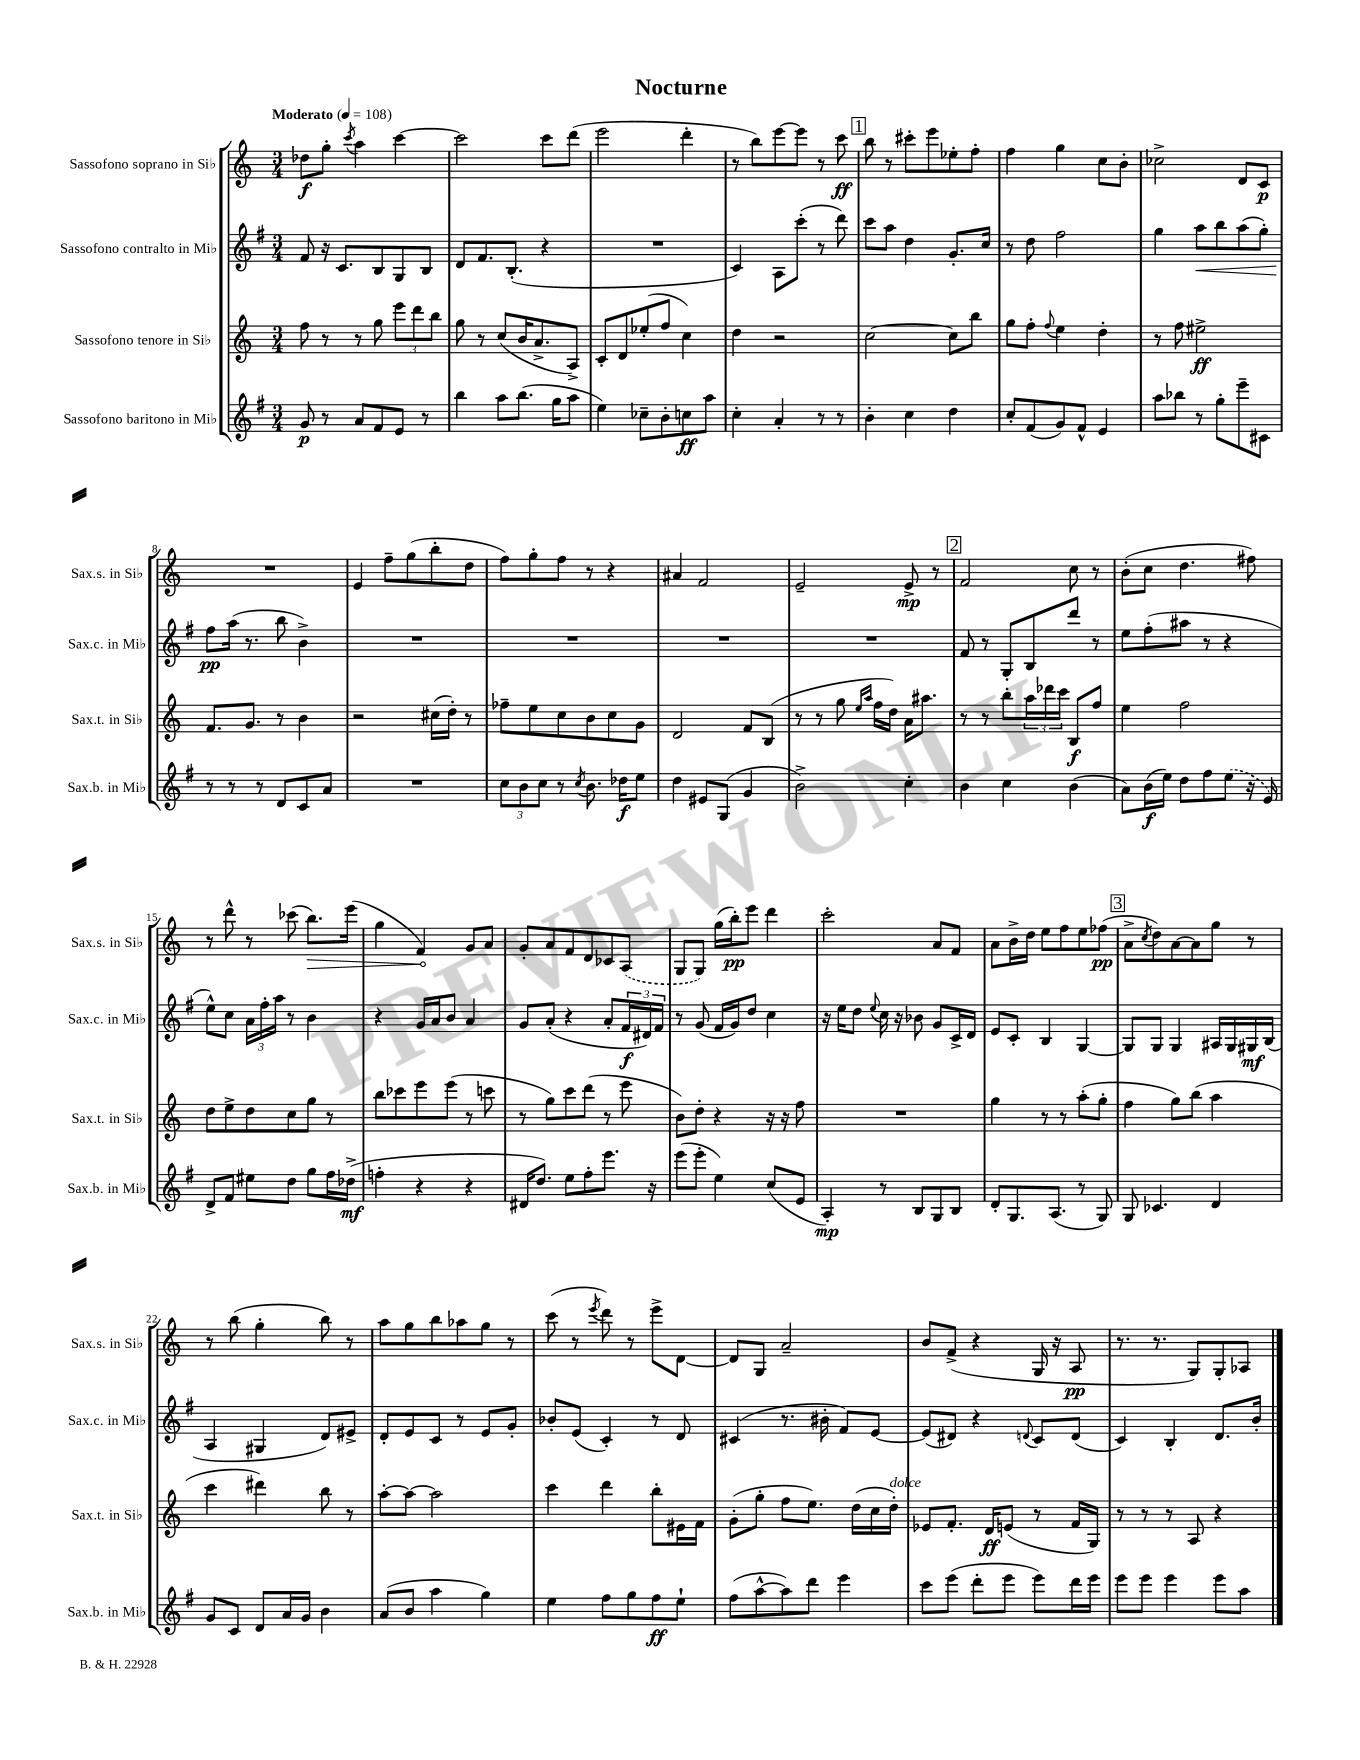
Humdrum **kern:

**kern	**kern	**kern	**kern
*staff4	*staff3	*staff2	*staff1
*clefG2	*clefG2	*clefG2	*clefG2
*k[f#]	*k[]	*k[f#]	*k[]
*M3/4	*M3/4	*M3/4	*M3/4
*MM108	*MM108	*MM108	*MM108
8g	8ff	8f#	8dd-
8r	8r	16r	8gg'
.	.	8.c	.
.	.	.	8qccc
8a	8r	.	4aa
8f#	8gg	8B	.
8e	12eee	8G	[4ccc
.	12ddd	.	.
8r	.	8B	.
.	12bb	.	.
=	=	=	=
4bb	8gg	8d	2ccc]
.	8r	8.f#	.
8aa	(8cc	.	.
.	.	(8.B'	.
(8.bb	16b	.	.
.	8.a^	.	.
.	.	4r	8ccc
16gg	.	.	.
8aa	8A^)	.	(8ddd
=	=	=	=
4ee)	8c'	2.r	2eee
.	8d	.	.
8cc-~	(8ee-'	.	.
8b'	8ff	.	.
8cc	4cc)	.	4ddd'
8aa	.	.	.
=	=	=	=
4cc'	4dd	4c)	8r
.	.	.	8bb)
4a'	2r	8A	[8eee
.	.	(8ccc'	8eee]
8r	.	8r	8r
8r	.	8ddd)	8ccc
=	=	=	=
4b'	[2cc	8ccc	8bb
.	.	8aa	8r
4cc	.	4dd	8ccc#'
.	.	.	8eee
4dd	8cc]	8.g'	8ee-'
.	8bb	.	8ff'
.	.	16cc	.
=	=	=	=
8cc'	8gg	8r	4ff
(8f#	8ff'	8dd	.
.	8qqff	.	.
8g)	4ee	2ff#	4gg
8f#^^	.	.	.
4e	4dd'	.	8cc
.	.	.	8b'
=	=	=	=
8aa	8r	4gg	2cc-^
8bb-	8ff	.	.
8r	2ee#^	8aa	.
8gg'	.	8bb	.
8eee~	.	(8aa	8d
8c#	.	8gg')	8c
=	=	=	=
8r	8.f	8ff#	2.r
8r	.	(16aa	.
.	8.g	8.r	.
8r	.	.	.
8d	8r	8bb	.
8c	4b	4b^)	.
8a	.	.	.
=	=	=	=
2.r	2r	2.r	4e
.	.	.	8ff~
.	.	.	(8gg
.	(16cc#	.	8bb'
.	16dd')	.	.
.	8r	.	8dd
=	=	=	=
12cc	8ff-~	2.r	8ff)
12b	.	.	.
.	8ee	.	8gg'
12cc	.	.	.
8r	8cc	.	8ff
8qcc	.	.	.
8.b	8b	.	8r
.	8cc	.	4r
16dd-	.	.	.
8ee	8g	.	.
=	=	=	=
4dd	2d	2.r	4a#
8e#	.	.	2f
(8G	.	.	.
4g	8f	.	.
.	(8B	.	.
=	=	=	=
2b^)	8r	2.r	2e~
.	8r	.	.
.	8gg	.	.
.	16qqee	.	.
.	16qqaa	.	.
.	16ff	.	.
.	16dd)	.	.
4cc'	16a	.	8e^
.	8.aa#	.	.
.	.	.	8r
=	=	=	=
4b	8r	8f#	2f
.	8r	8r	.
4cc	8bb'	8G'	.
.	24aa	8B	.
.	24ddd-	.	.
.	24ccc	.	.
(4b	8B	8ddd	8cc
.	8ff	8r	8r
=	=	=	=
8a)	4ee	8ee	(8b'
(16b	.	(8ff#'	8cc
16ee)	.	.	.
8dd	2ff	8aa#	4.dd
8ff#	.	8r	.
(8ee	.	4r	.
16r	.	.	8ff#)
16e)	.	.	.
=	=	=	=
8d^	8dd	8ee^^)	8r
8f#	8ee^	8cc	8ddd^^
8ee#	8dd	24a	8r
.	.	24ff#'	.
.	.	24aa	.
8dd	8cc	8r	(8ccc-
8gg	8gg	4b	8.bb)
16ff#	8r	.	.
(16dd-^	.	.	(16eee
=	=	=	=
4ff'	8bb	4r	4gg
.	8ccc-	.	.
4r	8eee	16g	4f)
.	.	16a	.
.	(8eee	8b	.
4r	8r	4a	8g
.	8ccc	.	8a
=	=	=	=
16d#	8r	8g	8g'
8.dd)	.	.	.
.	8gg)	(8a'	8a
8ee	8ccc	4r	8f
8ff#'	(8ddd	.	8d
8.eee	8r	8a'	8c-
.	8eee	24f#	(8A
.	.	24d#)	.
16r	.	.	.
.	.	24f#	.
=	=	=	=
(8eee	8b)	8r	8G
8eee'	8dd'	(8g	8G)
4ee)	4r	16f#	(16gg
.	.	16g)	16bb')
.	.	8dd	8eee
(8cc	16r	4cc	4ddd
.	16r	.	.
8e	8ff	.	.
=	=	=	=
4A')	2.r	16r	2ccc'
.	.	16ee	.
.	.	8dd	.
.	.	8qqee	.
8r	.	16cc	.
.	.	16r	.
8B	.	8b-	.
8G	.	8g	8a
8B	.	16c^	8f
.	.	16d	.
=	=	=	=
8d'	4gg	8e	8a
8.G	.	8c'	16b^
.	.	.	16dd
.	8r	4B	8ee
(8.A	.	.	.
.	8r	.	8ff
8r	(8aa'	[4G	8ee
8G)	8gg'	.	(8ff-
=	=	=	=
8G	4ff	8G]	8a^
.	.	.	8qcc
4.c-	.	8G	8dd)
.	8gg)	4G	[8a
.	(8bb	.	8a]
4d	4aa	16A#	8gg
.	.	16G	.
.	.	16G#	8r
.	.	(16B	.
=	=	=	=
8g	4ccc	4A	8r
8c	.	.	(8bb
8d	4ddd#)	4G#	4gg'
16a	.	.	.
16g	.	.	.
4b	8bb	8d)	8bb)
.	8r	8e#^	8r
=	=	=	=
(8a	[8aa'	8d'	8aa
8b	8aa_	8e	8gg
4aa	2aa]	8c	8bb
.	.	8r	8aa-
4gg)	.	8e	8gg
.	.	8g'	8r
=	=	=	=
4ee	4ccc	8b-'	(8ccc
.	.	(8e	8r
.	.	.	8qeee
8ff#	4ddd	4c')	8ddd)
8gg	.	.	8r
8ff#	8bb'	8r	8eee^
8ee`	16e#	8d	[8d
.	16f	.	.
=	=	=	=
(8ff#	(8g'	(4c#	8d]
[8aa^^	8gg'	.	8G
8aa])	8ff	8.r	2a~
8ddd	8.ee)	.	.
.	.	16b#'	.
4eee	.	8f#)	.
.	(16dd	.	.
.	16cc	[8e	.
.	16dd')	.	.
=	=	=	=
8ccc	8e-	(8e]	8b
(8eee	8.f'	8d#)	(8f^
8ddd'	.	4r	4r
.	16d	.	.
8eee	(8e	.	.
.	.	8qqd	.
8eee)	8r	8c	16G
.	.	.	16r
16ddd	16f	(8d	8A
16eee	16G)	.	.
=	=	=	=
8eee	8r	4c)	8.r
8eee	8r	.	.
.	.	.	8.r
4eee	8r	4B'	.
.	8A	.	8G)
8eee	4r	8.d	8G'
8aa	.	.	8A-
.	.	16b'	.
==	==	==	==
*-	*-	*-	*-
